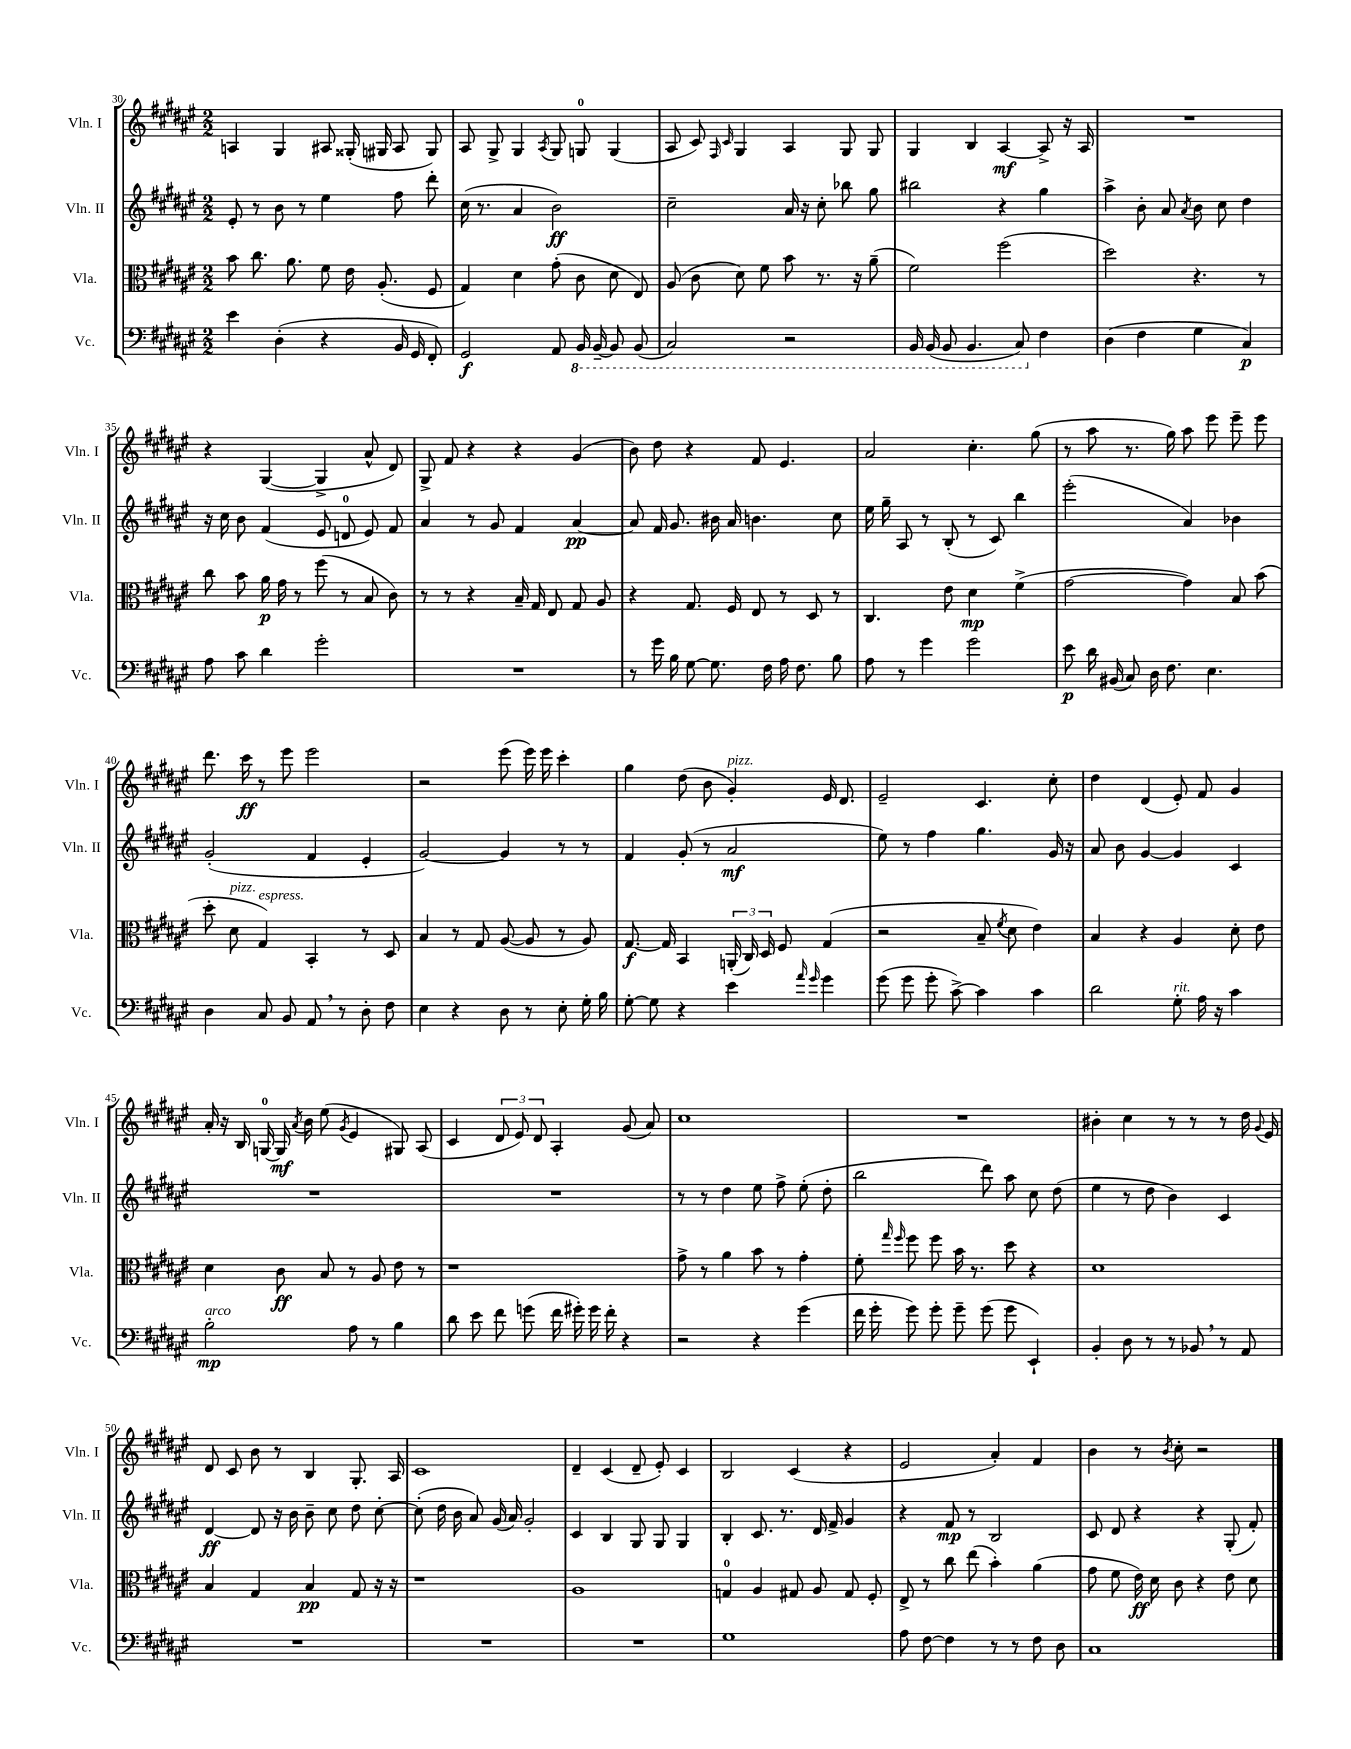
<<
\new StaffGroup <<
\new Staff = "s0" \with { instrumentName = "Vln. I" shortInstrumentName = "Vln. I" } {
    \clef treble \key fis \major \numericTimeSignature \time 2/2
    \autoBeamOff a4 gis4 ais8 gisis16-.( gis16 ais8 gis8) |
    ais8 gis8-> gis4 \acciaccatura { ais8 } gis8 g8-0 g4( |
    ais8 cis'8) \grace { fis16 cis'16 } gis4 ais4 gis8 gis8 |
    gis4 b4 ais4~\mf ais8-> r16 ais16 |
    R1 |
    r4 gis4~( gis4-> ais'8-^ dis'8) |
    gis8-> fis'8 r4 r4 gis'4( |
    b'8) dis''8 r4 fis'8 eis'4. |
    ais'2 cis''4.-. gis''8( |
    r8 ais''8 r8. gis''16) ais''8 eis'''8 eis'''8-- eis'''8 |
    dis'''8. cis'''16\ff r8 eis'''8 eis'''2 |
    r2 eis'''8( eis'''16) eis'''16 cis'''4-. |
    gis''4 dis''8( b'8 gis'4-.^\markup { \italic "pizz." }) eis'16 dis'8. |
    eis'2-- cis'4. cis''8-. |
    dis''4 dis'4( eis'8-.) fis'8 gis'4 |
    ais'16-. r16 b16 g16-0~ g16\mf \acciaccatura { ais'8 } b'16 eis''8( \acciaccatura { gis'8 } eis'4 gis8) ais8( |
    cis'4 \tuplet 3/2 { dis'8 eis'8) dis'8 } ais4-. gis'8( ais'8) |
    cis''1 |
    R1 |
    bis'4-. cis''4 r8 r8 r8 dis''16 \appoggiatura { gis'8 } eis'16 |
    dis'8 cis'8 b'8 r8 b4 gis8.-. ais16 |
    cis'1 |
    dis'4-- cis'4( dis'8-- eis'8-.) cis'4 |
    b2 cis'4( r4 |
    eis'2 ais'4-.) fis'4 |
    b'4 r8 \acciaccatura { b'8 } cis''8-. r2 \bar "|." |
}
\new Staff = "s1" \with { instrumentName = "Vln. II" shortInstrumentName = "Vln. II" } {
    \clef treble \key fis \major \numericTimeSignature \time 2/2
    \autoBeamOff eis'8-. r8 b'8 r8 eis''4 fis''8 dis'''8-. |
    cis''16( r8. ais'4 b'2\ff) |
    cis''2-- ais'16 r16 cis''8-. bes''8 gis''8 |
    bis''2 r4 gis''4 |
    ais''4-> b'8-. ais'8 \acciaccatura { ais'8 } b'8 cis''8 dis''4 |
    r16 cis''16 b'8 fis'4( eis'8 d'8-0 eis'8) fis'8 |
    ais'4 r8 gis'8 fis'4 ais'4~\pp |
    ais'8 fis'16 gis'8. bis'16 ais'16 b'4. cis''8 |
    eis''16 gis''16-- ais8 r8 b8-.( r8 cis'8) b''4 |
    eis'''2-.( ais'4) bes'4 |
    gis'2-.( fis'4 eis'4-. |
    gis'2~) gis'4 r8 r8 |
    fis'4 gis'8-.( r8 ais'2\mf |
    eis''8) r8 fis''4 gis''4. gis'16 r16 |
    ais'8 b'8 gis'4~ gis'4 cis'4 |
    R1 |
    R1 |
    r8 r8 dis''4 eis''8 fis''8-> eis''8-.( dis''8-. |
    b''2 dis'''8) ais''8 cis''8 dis''8( |
    eis''4 r8 dis''8 b'4) cis'4 |
    dis'4~\ff dis'8 r16 b'16 b'8-- cis''8 dis''8 cis''8~-. |
    cis''8-.( dis''16 b'16 ais'8) gis'16( ais'16) gis'2-. |
    cis'4 b4 gis8 gis8 gis4 |
    b4-. cis'8. r8. dis'16 fis'16-> gis'4 |
    r4 fis'8\mp r8 b2 |
    cis'8 dis'8 r4 r4 gis8-.( fis'8-.) \bar "|." |
}
\new Staff = "s2" \with { instrumentName = "Vla." shortInstrumentName = "Vla." } {
    \clef alto \key fis \major \numericTimeSignature \time 2/2
    \autoBeamOff b'8 cis''8. ais'8. fis'8 eis'16 ais8.-.( fis8 |
    gis4) dis'4 gis'8-.( cis'8 dis'8 eis8) |
    ais8( cis'8 dis'8) fis'8 b'8 r8. r16 ais'8--( |
    fis'2) fis''2( |
    dis''2) r4. r8 |
    cis''8 b'8 ais'16\p gis'16 r8 fis''8( r8 b8 cis'8) |
    r8 r8 r4 b16-- gis16 eis8 gis8 ais8 |
    r4 gis8. fis16 eis8 r8 dis8 r8 |
    cis4. eis'8 dis'4\mp fis'4->( |
    gis'2~ gis'4) b8 b'8( |
    dis''8-. dis'8^\markup { \italic "pizz." } gis4^\markup { \italic "espress." }) b,4-. r8 dis8 |
    b4 r8 gis8 ais8~( ais8 r8 ais8) |
    gis8.~\f gis16 b,4 \tuplet 3/2 { a,16-.( cis16) dis16 } fis8 gis4( |
    r2 b8-- \acciaccatura { fis'8 } dis'8 eis'4) |
    b4 r4 ais4 dis'8-. eis'8 |
    dis'4 cis'8\ff b8 r8 ais8 eis'8 r8 |
    r1 |
    gis'8-> r8 ais'4 b'8 r8 gis'4-. |
    fis'8-. \grace { gis''16 fis''16 } fis''8 fis''8 b'16 r8. dis''8 r4 |
    dis'1 |
    b4 gis4 b4\pp gis8 r16 r16 |
    r1 |
    ais1 |
    g4-0 ais4 gis8 ais8 gis8 fis8-. |
    eis8-> r8 cis''8 eis''8( b'4-.) ais'4( |
    gis'8 fis'8 eis'16\ff) dis'16 cis'8 r4 eis'8 dis'8 \bar "|." |
}
\new Staff = "s3" \with { instrumentName = "Vc." shortInstrumentName = "Vc." } {
    \clef bass \key fis \major \numericTimeSignature \time 2/2
    \autoBeamOff eis'4 dis4-.( r4 b,16 gis,16 fis,8-.) |
    gis,2\f ais,8 \ottava #-1 b,,16 b,,16~-- b,,8 b,,8( |
    cis,2) r2 |
    b,,16 b,,16( b,,8 b,,4. cis,8) \ottava #0 fis4 |
    dis4( fis4 gis4 cis4\p) |
    ais8 cis'8 dis'4 gis'2-. |
    R1 |
    r8 gis'16 b16 gis8~ gis8. fis16 ais16 fis8. b8 |
    ais8 r8 gis'4 gis'2 |
    eis'8\p dis'16 bis,16( cis8) dis16 fis8. eis4. |
    dis4 cis8 b,8 ais,8 \breathe r8 dis8-. fis8 |
    eis4 r4 dis8 r8 eis8-. gis16-. b16 |
    gis8~-. gis8 r4 eis'4 \grace { ais'16 gis'16 } gis'4 |
    gis'8( gis'8 gis'8-. cis'8~->) cis'4 cis'4 |
    dis'2 gis8-.^\markup { \italic "rit." } ais16 r16 cis'4 |
    b2-.\mp^\markup { \italic "arco" } ais8 r8 b4 |
    dis'8 eis'8 fis'8 g'8( fis'16 gis'16-.) gis'16 fis'16-. r4 |
    r2 r4 gis'4( |
    fis'16 gis'16-. gis'8) gis'8-. gis'8-- gis'8( gis'8 eis,4-!) |
    b,4-. dis8 r8 r8 bes,8 \breathe r8 ais,8 |
    R1 |
    R1 |
    R1 |
    gis1 |
    ais8 fis8~ fis4 r8 r8 fis8 dis8 |
    cis1 \bar "|." |
}
>>
>>
\layout { \context { \Score currentBarNumber = #30 } }
